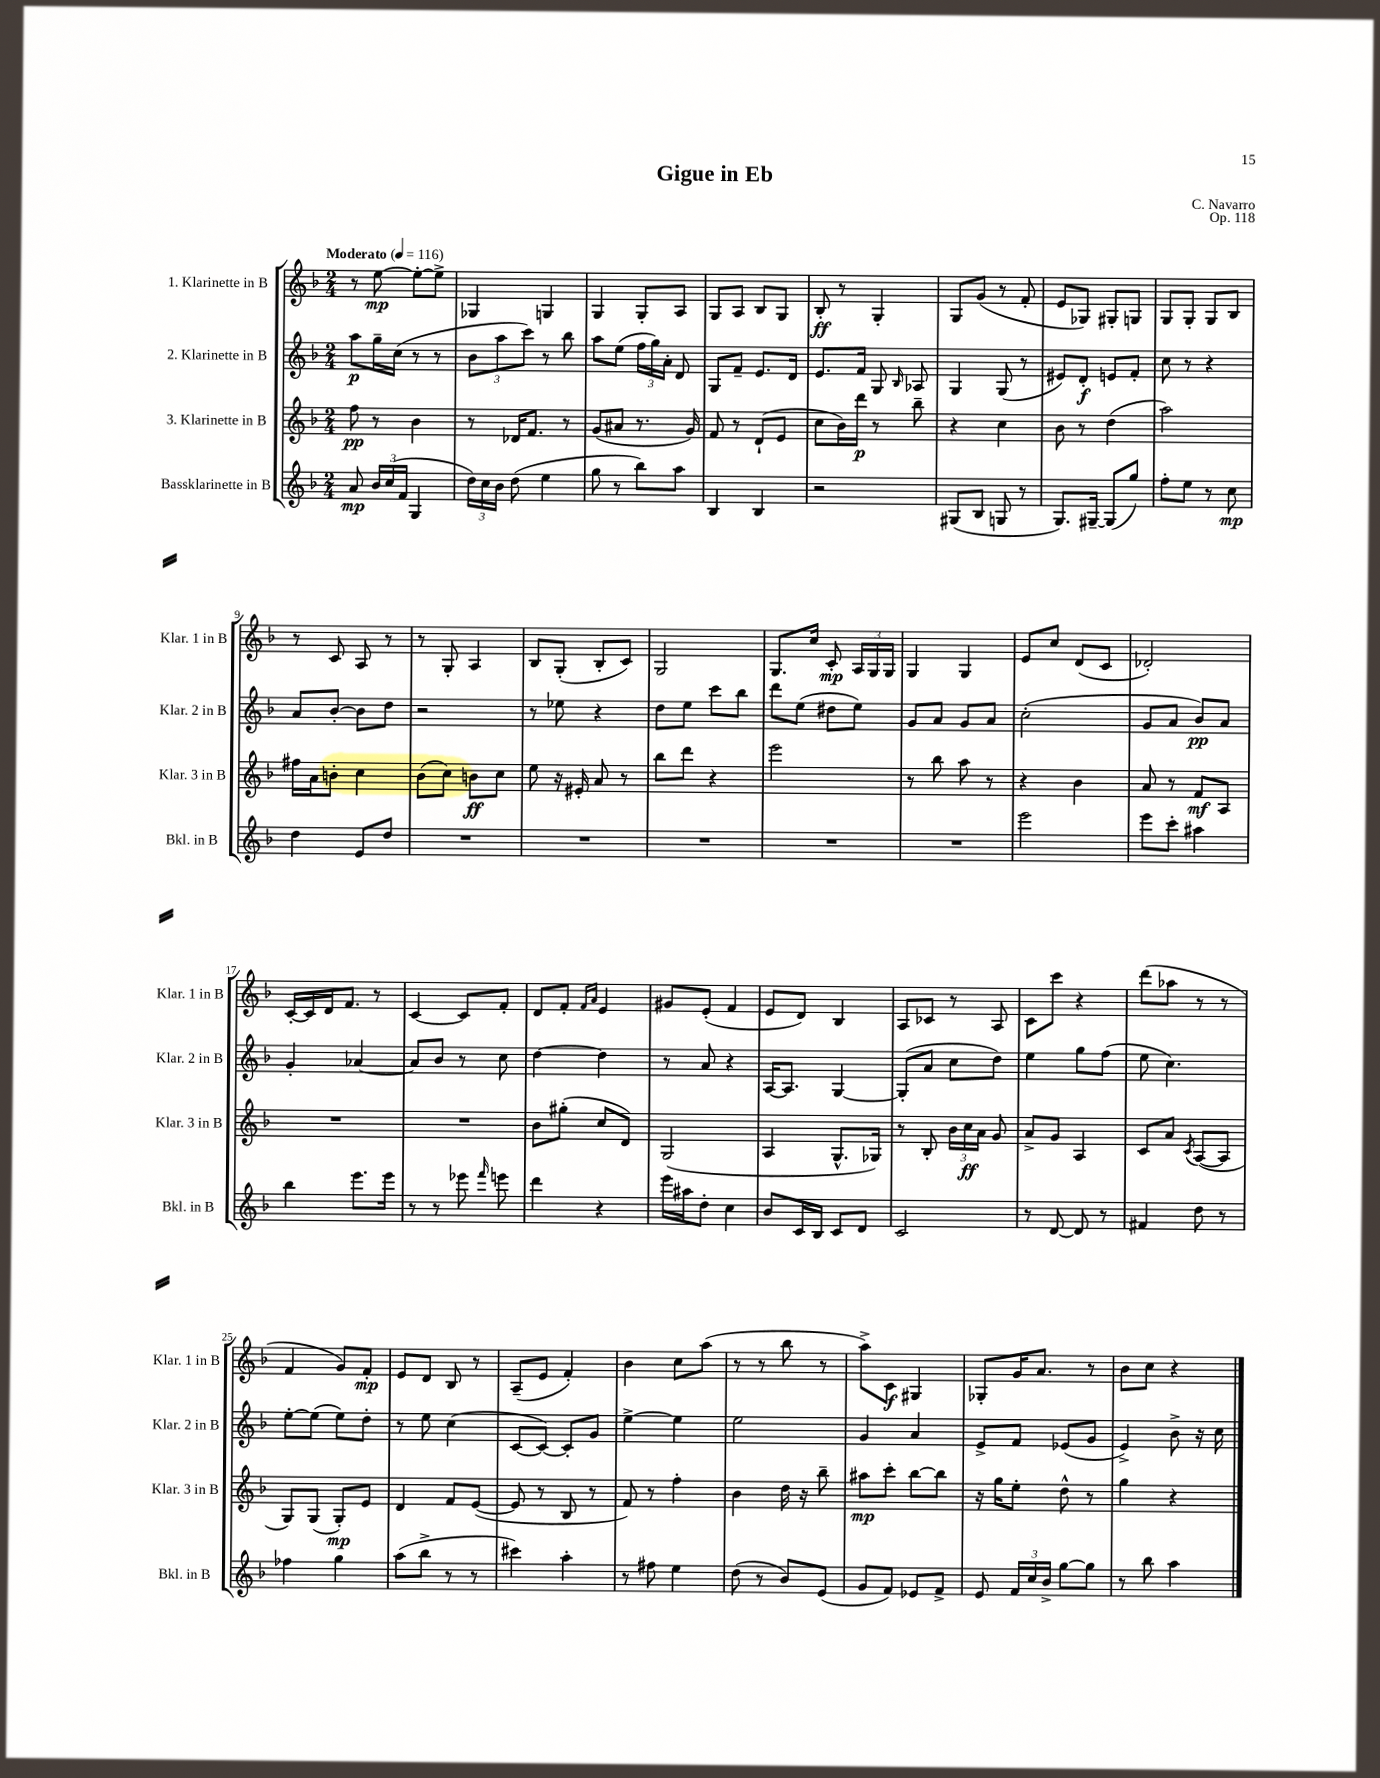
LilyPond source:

\header { title = "Gigue in Eb" composer = "C. Navarro" opus = "Op. 118" }
<<
\new StaffGroup <<
\new Staff = "s0" \with { instrumentName = "1. Klarinette in B" shortInstrumentName = "Klar. 1 in B" } {
    \clef treble \key f \major \numericTimeSignature \time 2/4 \tempo "Moderato" 4 = 116
    \autoBeamOff r8 e''8~\mp e''8[~-. e''8]-> |
    ges4 g4 |
    g4 g8[-. a8] |
    g8[ a8] bes8[ g8] |
    bes8-.\ff r8 g4-. |
    g8[ g'8]( r8 f'8-. |
    e'8[ ges8]) gis8[-. g8] |
    g8[ g8]-. g8[ bes8] |
    r8 c'8 a8 r8 |
    r8 g8-. a4 |
    bes8[ g8]-.( bes8[-. c'8]) |
    g2 |
    g8.[ c''16] c'8-.\mp \tuplet 3/2 { a16[ g16 g16] } |
    g4 g4 |
    e'8[ c''8] d'8[( c'8] |
    des'2-.) |
    c'16[~-. c'16 d'16 f'8.] r8 |
    c'4~ c'8[ f'8]-. |
    d'8[ f'8]-. \grace { f'16[ a'16] } e'4 |
    gis'8[ e'8]-.( f'4 |
    e'8[ d'8]) bes4 |
    a8[ ces'8] r8 a8 |
    c'8[ c'''8] r4 |
    d'''8[( aes''8] r8 r8 |
    f'4 g'8[) f'8]-.\mp |
    e'8[ d'8] bes8 r8 |
    a8[--( e'8] f'4-.) |
    bes'4 c''8[ a''8]( |
    r8 r8 bes''8 r8 |
    a''8[->) c'8]\f gis4 |
    ges8[-. g'16 a'8.] r8 |
    bes'8[ c''8] r4 \bar "|." |
}
\new Staff = "s1" \with { instrumentName = "2. Klarinette in B" shortInstrumentName = "Klar. 2 in B" } {
    \clef treble \key f \major \numericTimeSignature \time 2/4
    \autoBeamOff a''8[\p g''16-- c''16]( r8 r8 |
    \tuplet 3/2 { bes'8[ a''8 c'''8]) } r8 bes''8 |
    a''8[ e''8]( \tuplet 3/2 { f''16[ g''16) a'16]-. } d'8 |
    g8[ f'8]-- e'8.[ d'16] |
    e'8.[ f'16] g8 \grace { bes16 } aes8 |
    g4 g8( r8 |
    eis'8[) d'8]-.\f e'8[ f'8]-. |
    c''8 r8 r4 |
    a'8[ bes'8]~-. bes'8[ d''8] |
    r2 |
    r8 ees''8 r4 |
    d''8[ e''8] c'''8[ bes''8] |
    d'''8[ e''8]( dis''8[ e''8]) |
    g'8[ a'8] g'8[ a'8] |
    c''2-.( |
    g'8[ a'8] bes'8[\pp) a'8] |
    g'4-. aes'4~ |
    aes'8[ bes'8] r8 c''8 |
    d''4~ d''4 |
    r8 a'8 r4 |
    a16[~ a8.] g4~ |
    g8[-.( a'8] c''8[ d''8]) |
    e''4 g''8[ f''8]( |
    e''8 c''4.) |
    e''8[~-. e''8]( e''8[) d''8]-. |
    r8 e''8 c''4( |
    c'8[~ c'8]~) c'8[-. g'8] |
    e''4~-> e''4 |
    e''2 |
    g'4 a'4 |
    e'8[-> f'8] ees'8[( g'8] |
    e'4->) bes'8-> r16 c''16 \bar "|." |
}
\new Staff = "s2" \with { instrumentName = "3. Klarinette in B" shortInstrumentName = "Klar. 3 in B" } {
    \clef treble \key f \major \numericTimeSignature \time 2/4
    \autoBeamOff f''8\pp r8 bes'4 |
    r8 des'16[ f'8.] r8 |
    g'8[( ais'8] r8. g'16) |
    f'8 r8 d'8[-!( e'8] |
    c''8[ bes'16) d'''16]\p r8 bes''8-- |
    r4 c''4 |
    bes'8 r8 d''4( |
    a''2) |
    fis''16[ a'16 b'8]-. c''4 |
    bes'8[( c''8]) b'8[\ff c''8] |
    e''8 r16 eis'16-. a'8 r8 |
    bes''8[ d'''8] r4 |
    e'''2 |
    r8 bes''8 a''8 r8 |
    r4 bes'4 |
    a'8 r8 f'8[\mf a8] |
    R2 |
    R2 |
    bes'8[ gis''8]-.( c''8[ d'8]) |
    g2( |
    a4 g8.[-^ ges16]) |
    r8 bes8-. \tuplet 3/2 { bes'16[ c''16\ff a'16] } g'8 |
    a'8[-> g'8] a4 |
    c'8[ a'8] \acciaccatura { c'8 } a8[~( a8] |
    g8[) g8]( g8[-.\mp) e'8] |
    d'4 f'8[ e'8]~( |
    e'8 r8 bes8 r8 |
    f'8) r8 f''4-. |
    bes'4 d''16 r16 bes''8-- |
    ais''8[\mp c'''8]-. bes''8[~ bes''8] |
    r16 g''16[ e''8]-. d''8-^ r8 |
    g''4 r4 \bar "|." |
}
\new Staff = "s3" \with { instrumentName = "Bassklarinette in B" shortInstrumentName = "Bkl. in B" } {
    \clef treble \key f \major \numericTimeSignature \time 2/4
    \autoBeamOff a'8\mp \tuplet 3/2 { bes'16[ c''16( f'16] } g4 |
    \tuplet 3/2 { d''16[) c''16 bes'16] } d''8( e''4 |
    g''8 r8 bes''8[) a''8] |
    bes4 bes4 |
    r2 |
    gis8[( bes8] g8 r8 |
    g8.[) gis16]~-- gis8[( g''8]) |
    f''8[-. e''8] r8 c''8\mp |
    d''4 e'8[ d''8] |
    R2 |
    R2 |
    R2 |
    R2 |
    R2 |
    e'''2 |
    e'''8[ c'''8]-. ais''4 |
    bes''4 e'''8.[ e'''16] |
    r8 r8 ees'''8 \grace { f'''16 } e'''8 |
    d'''4 r4 |
    e'''16[ ais''16 d''8]-. c''4 |
    bes'8[ c'16 bes16] c'8[ d'8] |
    c'2 |
    r8 d'8~ d'8 r8 |
    fis'4 d''8 r8 |
    fes''4 g''4 |
    a''8[( bes''8]-> r8 r8 |
    cis'''4) a''4-. |
    r8 fis''8 e''4 |
    d''8( r8 bes'8[) e'8]( |
    g'8[ f'8]) ees'8[ f'8]-> |
    e'8 \tuplet 3/2 { f'16[ c''16 bes'16]-> } g''8[~ g''8] |
    r8 bes''8 a''4 \bar "|." |
}
>>
>>
